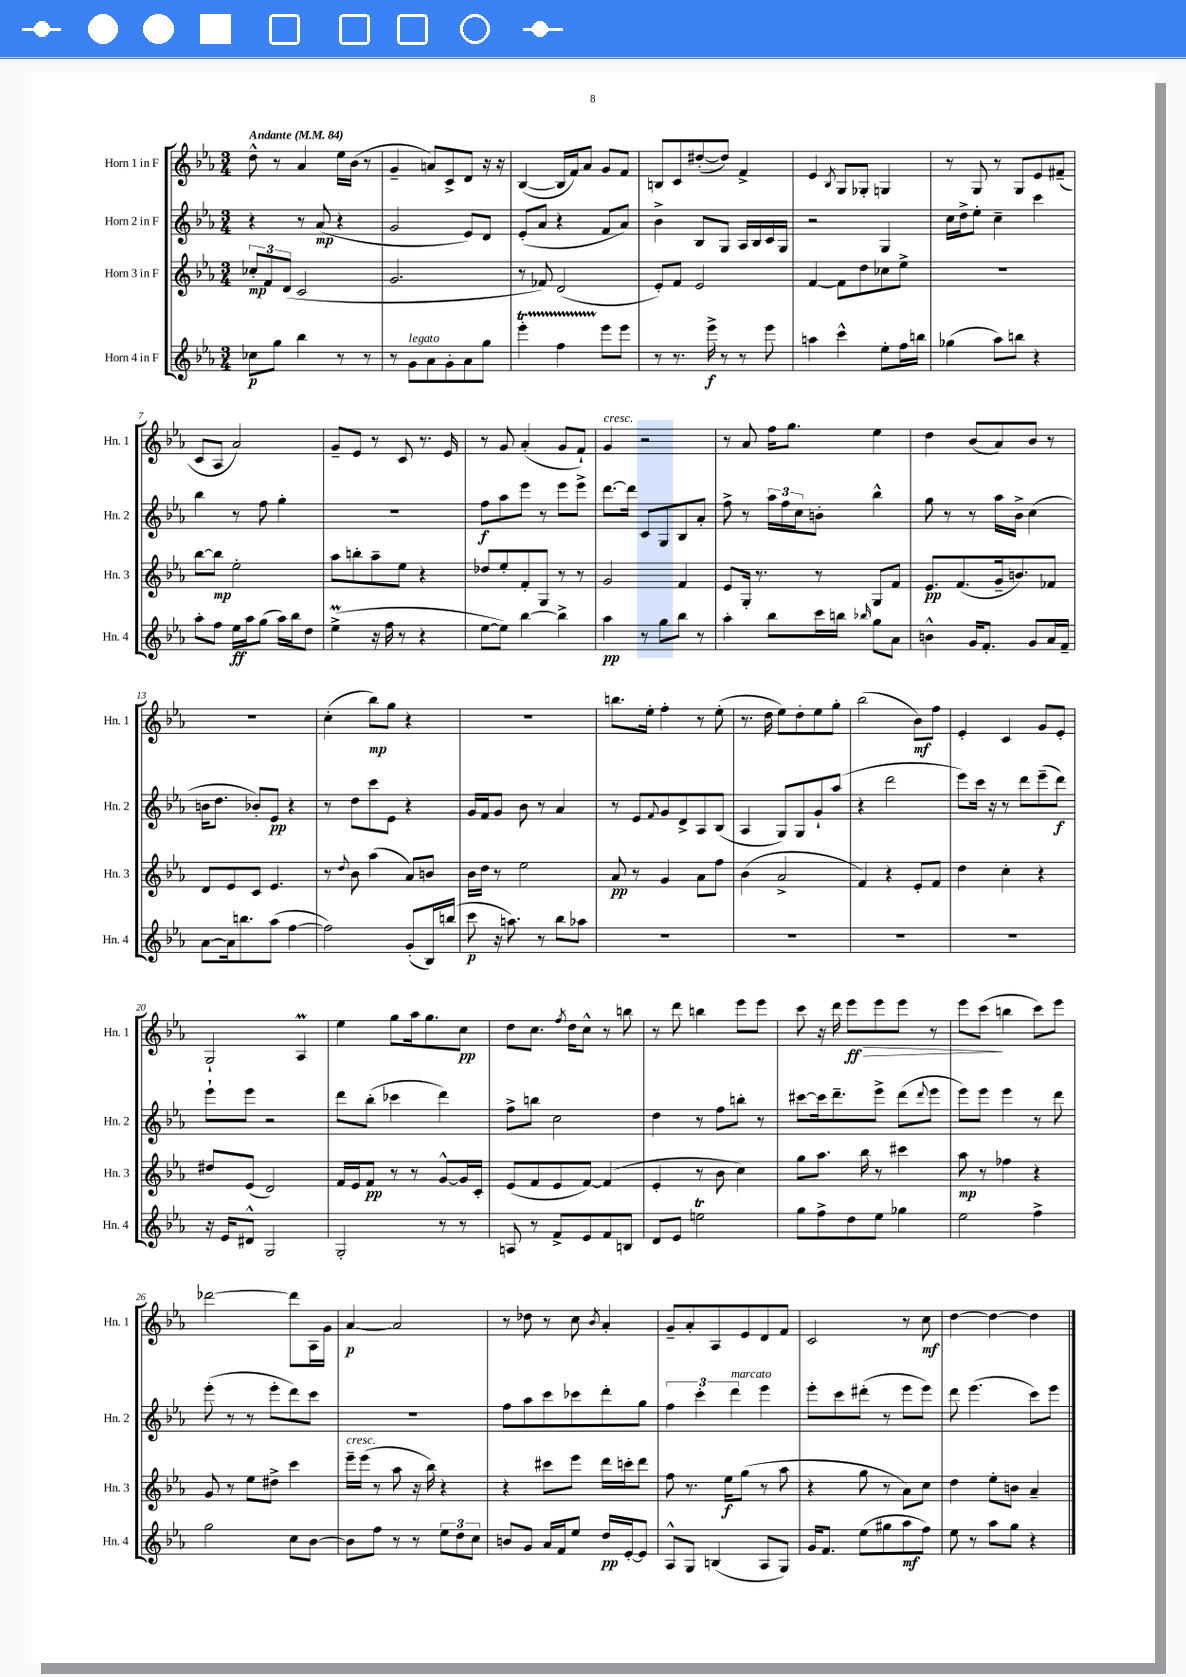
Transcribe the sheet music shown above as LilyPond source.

<<
\new StaffGroup <<
\new Staff = "s0" \with { instrumentName = "Horn 1 in F" shortInstrumentName = "Hn. 1" } {
    \clef treble \key ees \major \numericTimeSignature \time 3/4 \tempo "Andante" 4 = 84
    d''8-^ r8 aes'4 ees''16 bes'16( r8 |
    g'4-- a'8) c'8-> d'8 r16 r16 |
    bes4~( bes16 f'16) aes'8 g'8 f'8 |
    b8 c'8 dis''8~-.( dis''8) f'4-> |
    ees'4 \acciaccatura { bes8 } g8 ges8-. g4 |
    r8 g8 r8 g8 ees'8 fis'8--( |
    c'8 aes8 aes'2) |
    g'8-- ees'8 r8 c'8 r8. ees'16 |
    r8 g'8 aes'4-.( g'8 f'8-!) |
    g'4^\markup { \italic "cresc." } r2 |
    r8 aes'8 f''16 g''8. ees''4 |
    d''4 bes'8( aes'8) bes'8 r8 |
    R2. |
    c''4-.( bes''8\mp) g''8 r4 |
    R2. |
    b''8. ees''16-. f''4-. r8 ees''8-.( |
    r8. d''16 ees''8) d''8-. ees''8 g''8-. |
    bes''2( bes'8\mf) f''8 |
    ees'4-. c'4 g'8 ees'8-. |
    g2-! aes4\prall |
    ees''4 g''8 aes''16 g''8. c''8\pp |
    d''8 c''8. \acciaccatura { f''8 } d''16 c''8-^ r8 b''8 |
    r8 d'''8 b''4 ees'''8 ees'''8 |
    c'''8 r16 d'''16 ees'''8\ff\> ees'''8 ees'''8 r8 |
    ees'''8 c'''8\!( b''4 c'''8) ees'''8 |
    des'''2~ des'''8 aes16 g'16 |
    aes'4~\p aes'2 |
    r8 des''8 r8 c''8 \acciaccatura { bes'8 } aes'4-. |
    g'8-- aes'8-. aes8 ees'8 d'8 f'8 |
    c'2 r8 c''8\mf |
    d''4~ d''4~ d''4 \bar "|." |
}
\new Staff = "s1" \with { instrumentName = "Horn 2 in F" shortInstrumentName = "Hn. 2" } {
    \clef treble \key ees \major \numericTimeSignature \time 3/4
    r4 r8 aes'8\mp( r4 |
    g'2 ees'8) d'8 |
    ees'8-.( aes'8 r4 f'8 aes'8) |
    bes'4-> bes8 g8 aes16 bes16 c'16 g16 |
    r2 g4 |
    c''16 d''16-> ees''8-. c''4-- c'''4 |
    bes''4 r8 f''8 g''4-. |
    R2. |
    f''8\f aes''8 ees'''8 r8 ees'''8 ees'''8-> |
    d'''8.~ d'''16 c'8 g8 bes8 aes'8-. |
    f''8-> r8 \tuplet 3/2 { aes''16 f''16 c''16 } b'8-. bes''4-^ |
    g''8 r8 r8 aes''16 bes'16-> c''4( |
    b'16 d''8. bes'8-.) ees'8\pp r4 |
    r8 d''8 c'''8 ees'8 r4 |
    g'16 f'16 g'8 bes'8 r8 aes'4 |
    r8 ees'8 \appoggiatura { f'8 } g'8 d'8-> aes8 bes8( |
    aes4 g8) g8 g'8-! aes''8( |
    r4 d'''2 |
    ees'''8) c'''16 r16 r8 d'''8 ees'''8--( d'''8\f) |
    ees'''8-! ees'''8 r2 |
    d'''8 bes''8-.( ces'''4 d'''4) |
    f''8-> b''8 c''2 |
    d''4 r8 f''8 b''8-. r8 |
    cis'''8~ cis'''16 d'''8.-- ees'''8-> d'''8( \appoggiatura { d'''8 } ees'''8 |
    ees'''8) ees'''8 ees'''4 r8 d'''8 |
    ees'''8-.( r8 r8 ees'''8-. d'''8) c'''8 |
    R2. |
    f''8 aes''8 c'''8 ces'''8 d'''8-. g''8 |
    \tuplet 3/2 { f''4 c'''4-. d'''4^\markup { \italic "marcato" } } ees'''4 |
    ees'''8-. c'''8 dis'''8-.( r8 ees'''8 ees'''8) |
    d'''8 ees'''4.( c'''8) ees'''8 \bar "|." |
}
\new Staff = "s2" \with { instrumentName = "Horn 3 in F" shortInstrumentName = "Hn. 3" } {
    \clef treble \key ees \major \numericTimeSignature \time 3/4
    \tuplet 3/2 { ces''8-.\mp f'8 d'8( } c'2 |
    g'2. |
    r8 fes'8) d'2( |
    ees'8-.) f'8 ees'2 |
    f'4~ f'8 d''8 ces''8 ees''8-> |
    R2. |
    bes''8~ bes''8\mp ees''2-. |
    aes''8 b''8-. aes''8-- ees''8 r4 |
    des''8 ees''8-. f'8-. g8 r8 r8 |
    g'2 f'4 |
    ees'8 g16-. r8. r8 g8 f'8 |
    ees'8.\pp f'8.( g'16-- b'8.) fes'8 |
    d'8 ees'8 c'8 ees'4. |
    r8 \appoggiatura { d''8 } bes'8 aes''4( aes'8) b'8 |
    bes'16 d''16 r8 ees''2 |
    aes'8\pp r8 g'4 aes'8 f''8 |
    bes'4( aes'2-> |
    f'4) r4 ees'8-. f'8 |
    d''4 c''4-. r4 |
    dis''8 ees'8( d'2) |
    f'16 ees'16 f'8\pp r8 r8 g'8~-^ g'16 c'16-. |
    ees'8( f'8 ees'8 f'8~) f'4( |
    ees'4-. r8 bes'8 c''4) |
    g''8 aes''8. bes''16 r8 cis'''4 |
    aes''8\mp r8 fes''4 r4 |
    g'8 r8 ees''8 dis''8-> c'''4 |
    ees'''16--^\markup { \italic "cresc." } ees'''16( r8 aes''8 r16 bes''16) r4 |
    r4 cis'''8 ees'''8 d'''16 c'''16-. d'''8 |
    f''8 r8. ees''16\f g''8( r8 aes''8 |
    r4 g''8 r8 aes'8) c''8 |
    d''4 ees''8-. b'8 aes'4-- \bar "|." |
}
\new Staff = "s3" \with { instrumentName = "Horn 4 in F" shortInstrumentName = "Hn. 4" } {
    \clef treble \key ees \major \numericTimeSignature \time 3/4
    ces''8\p g''8 bes''4 r8 r8 |
    r8 g'8^\markup { \italic "legato" } aes'8 g'8-. aes'8 g''8 |
    ees'''4-.\startTrillSpan f''4 ees'''8\stopTrillSpan ees'''8 |
    r8 r8. ees'''16->\f r8 r8 ees'''8 |
    a''4 c'''4-^ ees''8-. f''16 b''16 |
    ges''4( aes''8) b''8 r4 |
    aes''8-. f''8 ees''16\ff aes''16 g''8( aes''16) bes''16 d''8 |
    ees''4->\prall( r16 f''16 r8 r4 |
    ees''8~ ees''8) bes''4~ bes''4-> |
    aes''4\pp r8 g''8 bes''8 r8 |
    aes''4-. bes''8 c'''16 b''16 \grace { bes''16 } g''8 aes'8 |
    b'4-^ g'16 f'8.-. g'8 aes'16 f'16-- |
    aes'8~ aes'16 b''8. aes''8( f''4~ |
    f''2) g'8-.( bes16) b''16( |
    c'''8\p r16 a''8.) r8 bes''8 aes''8 |
    R2. |
    R2. |
    R2. |
    R2. |
    r16 ees'16 dis'8-^ g2 |
    g2-. r8 r8 |
    a8 r8 f'8-> ees'8 f'8 b8 |
    d'8 ees'8 e''2\trill |
    g''8 f''8-> d''8 ees''8 ges''4 |
    ees''2 f''4-> |
    g''2 c''8 bes'8~ |
    bes'8 f''8 r8 r8 \tuplet 3/2 { ees''8 d''8 c''8 } |
    b'8 g'8 aes'16 f'16 ees''8 d''16\pp ees'16~-. ees'8 |
    aes8-^ g8 b4( aes8 g8) |
    g'16 f'8. ees''8( gis''8 aes''8\mf f''8) |
    ees''8 r8 aes''8 g''8 r4 \bar "|." |
}
>>
>>
